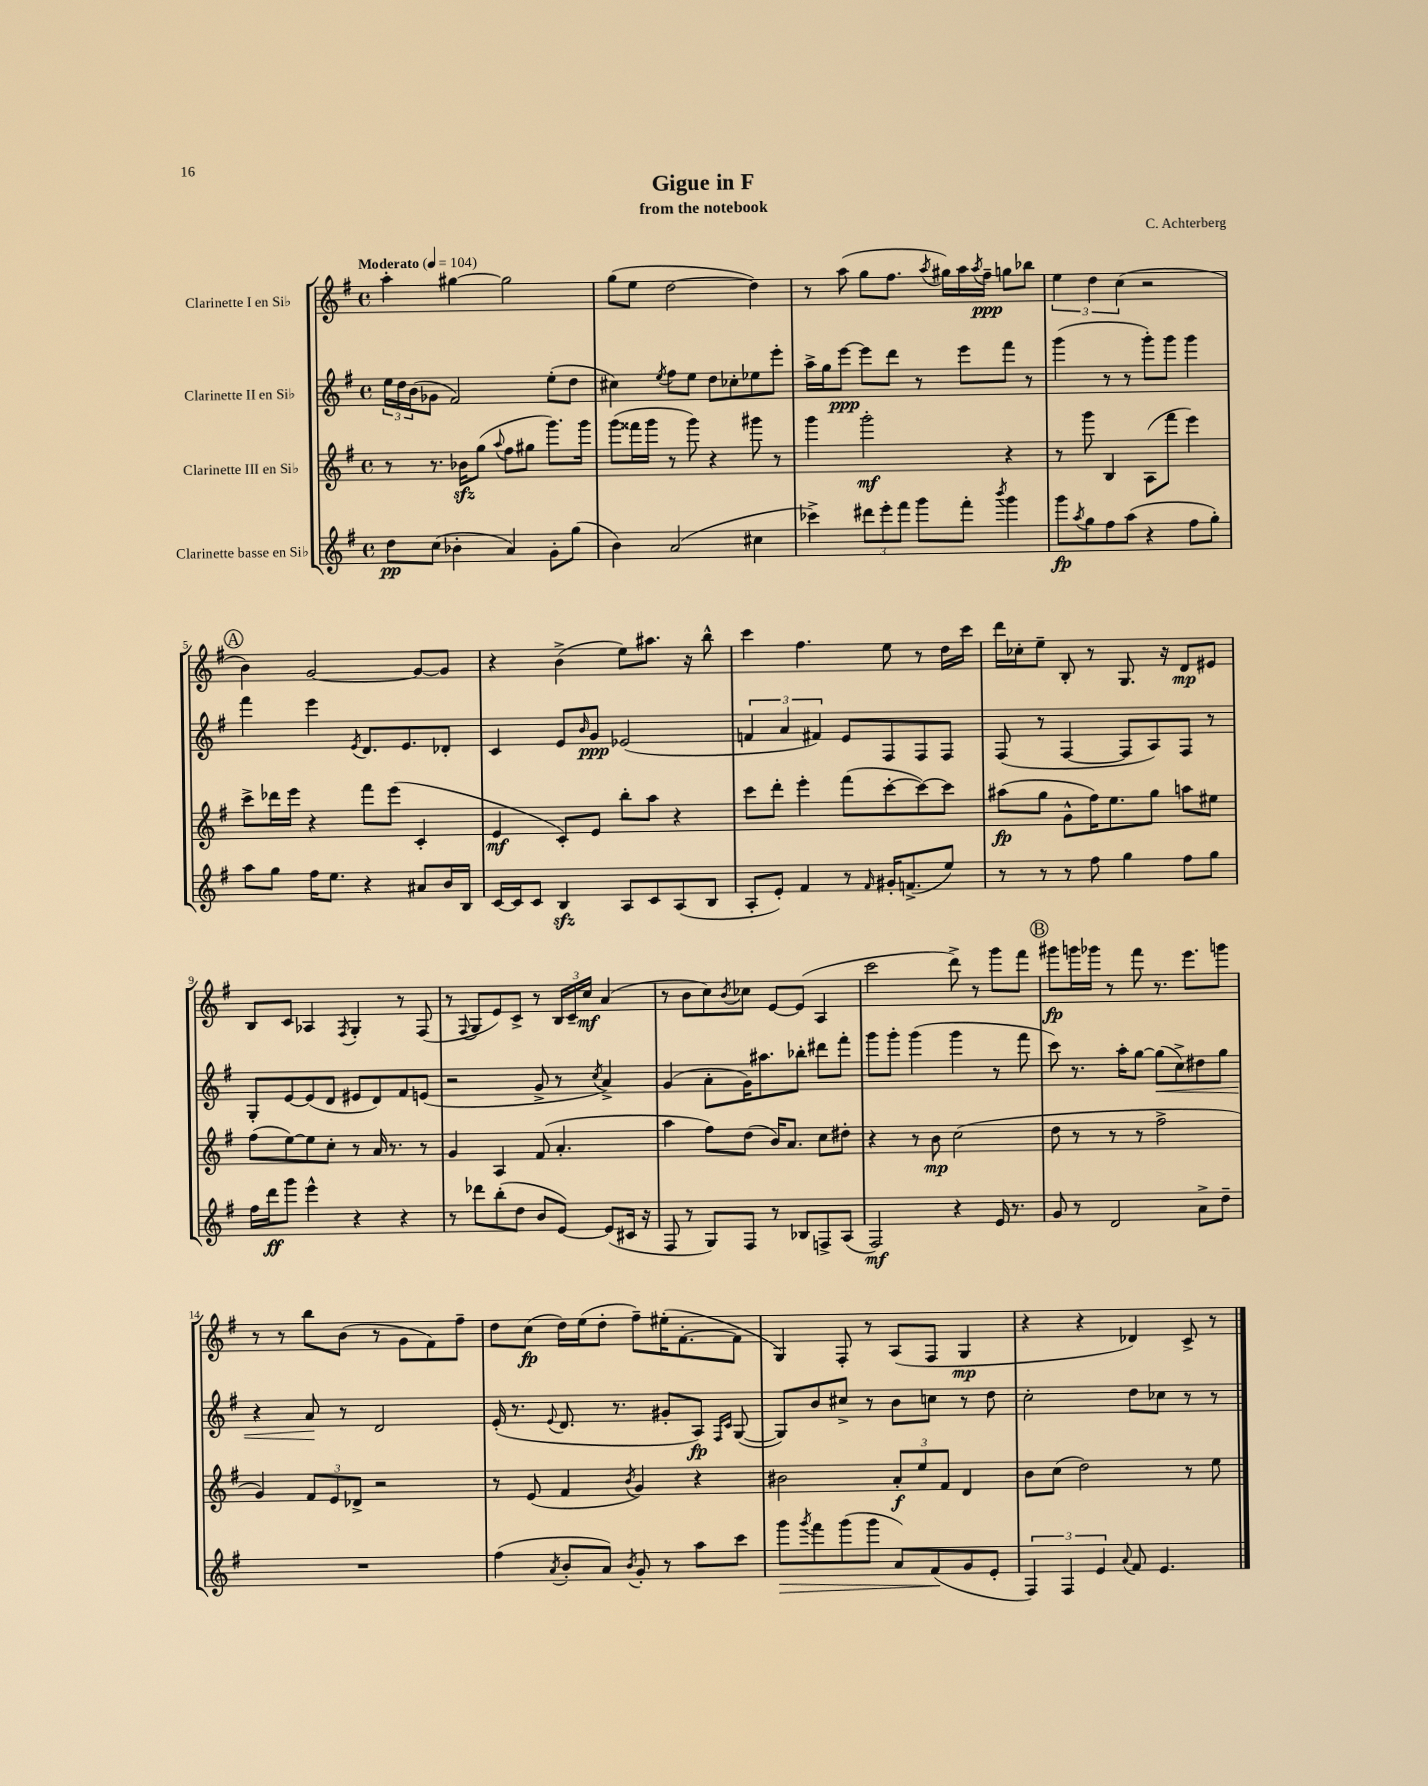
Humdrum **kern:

**kern	**kern	**kern	**kern
*staff4	*staff3	*staff2	*staff1
*clefG2	*clefG2	*clefG2	*clefG2
*k[f#]	*k[f#]	*k[f#]	*k[f#]
*M4/4	*M4/4	*M4/4	*M4/4
*met(c)	*met(c)	*met(c)	*met(c)
*MM104	*MM104	*MM104	*MM104
8dd\L	8r	24ee\LL	4aa'\
.	.	24dd\	.
.	.	(24b\J	.
(8cc\J	8.r	8g-\J	.
4b-'\	.	2f#/)	[4gg#\
.	16b-\LK	.	.
.	(8gg\J	.	.
.	8qqaa/	.	.
4a/)	8ff#\L	.	2gg#\]
.	8gg#\J	.	.
8g'\L	8.ggg\L)	(8ee'\L	.
(8gg\J	.	8dd\J	.
.	16ggg\Jk	.	.
=	=	=	=
4b\)	(8ggg\L	4cc#\)	(8gg\L
.	16fff##\L	.	8ee\J
.	16ggg\JJ	.	.
.	.	8qee/	.
(2a/	8r	8ff#\L	[2dd\
.	8ggg\)	8ee\J	.
.	4r	8dd\L	.
.	.	8cc-'\	.
4cc#\	8ggg#\	8ee-\	4dd\])
.	8r	8eee'\J	.
=	=	=	=
4ccc-^\)	4ggg\	16aa^\LL	8r
.	.	16gg\J	.
.	.	[8eee\J	(8aa\
12ddd#\L	2ggg'\	8eee\]L	8gg\L
12eee'\	.	.	.
.	.	8ddd\J	8.ff#\J
12fff#\J	.	.	.
8ggg\L	.	8r	.
.	.	.	8qaa/
.	.	.	16gg#\LL)
8fff#'\J	.	8eee\L	16aa\
.	.	.	8qaa/
.	.	.	16ff#~\JJ
8qbbb/	.	.	.
4ggg\	4r	8fff#\J	8gg\L
.	.	8r	8bb-\J
=	=	=	=
8ggg\L	8r	(4ggg\	6ee\
8qaa/	.	.	.
8gg\	8ggg\	.	.
.	.	.	6dd\
8ff#\	4B/	8r	.
.	.	.	(6cc\
(8aa\J	.	8r	.
4r	(8A\L	8ggg'\L)	2r
.	8fff#\J	8ggg\J	.
8ff#\L	4eee\)	4ggg\	.
8gg'\J)	.	.	.
=	=	=	=
8aa\L	8ccc^\L	4fff#\	4b\)
8gg\J	16ddd-\L	.	.
.	16eee\JJ	.	.
16ff#\LK	4r	4eee\	[2g/
8.ee\J	.	.	.
.	.	8qe/	.
4r	8fff#\L	8.d/L	.
.	(8eee\J	.	.
.	.	8.e/	.
8a#/L	4c'/	.	8g/_L
16b/L	.	8d-'/J	8g/]J
16B/JJ	.	.	.
=	=	=	=
[16c/LL	4e/	4c/	4r
16c/]J	.	.	.
8c/J	.	.	.
4B/	8c'/L)	8e/L	(4b^\
.	.	16qqb/	.
.	8e/J	8g/J	.
8A/L	8bb'\L	(2e-/	8ee\L)
8c/	8aa\J	.	8.aa#\J
(8A/	4r	.	.
.	.	.	16r
8B/J	.	.	8bb^^\
=	=	=	=
8A'/L	8ccc\L	6f/	4ccc\
8e'/J)	8ddd'\J	.	.
.	.	6a/	.
4f#/	4eee'\	.	4.ff#\
.	.	6f#/)	.
8r	(8fff#\L	8e/L	.
16qqf#/	.	.	.
16g#'/LK	[8ccc'\	8F#/	8ee\
(8.f^/	.	.	.
.	8ccc\_)	8F#/	8r
8ee/J)	8ccc\]J	8F#/J	16dd\LL
.	.	.	16ccc\JJ
=	=	=	=
8r	(8aa#\L	(8F#/	16ddd\LL
.	.	.	16cc-'\J
8r	8gg\J	8r	8ee~\J
8r	8g^^\L	[4F#/	8B'/
8ff#\	16ff#\K)	.	8r
.	8.ee\	.	.
4gg\	.	8F#/]L	8.G/
.	8gg\J	8A/)	.
.	.	.	16r
8ff#\L	8aa\L	8F#/J	8d/L
8gg\J	8ee#\J	8r	8e#/J
=	=	=	=
16ff#\LL	(8ff#\L	8G'/L	8B/L
16ddd\J	.	.	.
8ggg\J	[8ee\)	[8e/	8c/J
4eee^^\	8ee\]	(8e/]	4A-/
.	8cc'\J	8d/J	.
.	.	.	8qF#/
4r	8r	8e#/L	4G'/
.	16a/	8d/)	.
.	8.r	.	.
4r	.	8f#/	8r
.	8r	(8e/J	(8F#/
=	=	=	=
8r	4g/	2r	8r
.	.	.	8qqF#/
8ddd-\L	.	.	8G/L
(8bb'\	4A/	.	8e/)
8dd\J	.	.	8c^/J
8b/L	(8f#/	8g^/	8r
[8e/J)	4.a'/	8r	24B/LL
.	.	.	24c~/
.	.	.	24cc/JJ
.	.	8qcc/	.
(8e/]L	.	4a^/)	(4a/
16c#/Jk	.	.	.
16r	.	.	.
=	=	=	=
8F#/	4aa\	(4g/	8r
8r	.	.	8b\L
8G/L)	8ff#\L)	8a'\L	8cc\)
.	.	.	8qb/
8F#/J	(8dd\J	16g\K)	8cc-\J
.	.	8.aa#\	.
8r	16b/LK)	.	[8e/L
.	8.a/J	.	.
8B-/L	.	8bb-'\J	(8e/]J
8F^/	8cc\L	8ddd#\L	4A/
(8A/J	8dd#'\J	8fff#'\J	.
=	=	=	=
2F#/)	4r	8ggg\L	2ccc\
.	.	8ggg'\J	.
.	8r	(4ggg\	.
.	8b\	.	.
4r	(2cc\	4ggg\	8ddd^\)
.	.	.	8r
16e/	.	8r	8ggg\L
8.r	.	.	.
.	.	8fff#\	8fff#\J
=	=	=	=
8g/	8dd\	8ccc\)	8ggg#\L
8r	8r	8.r	16ggg\L
.	.	.	16ggg-\JJ
2d/	8r	.	8r
.	.	16aa'\LK	.
.	8r	[8gg\J	8fff#\
.	2ff#^\	(8gg\]L	8.r
.	.	8cc^\)	.
.	.	.	8.eee\L
8a^\L	.	8dd#\	.
8dd~\J	.	8gg\J	8ggg\J
=	=	=	=
1r	4g/)	4r	8r
.	.	.	8r
.	12f#/L	8a/	8bb\L
.	12e/	.	.
.	.	8r	(8b\J
.	12d-^/J	.	.
.	2r	2d/	8r
.	.	.	8g\L
.	.	.	8f#\)
.	.	.	8ff#~\J
=	=	=	=
(4ff#\	8r	(16e'/	8dd\L
.	.	8.r	.
.	(8e/	.	(8cc\J
8qa/	.	8qqe/	.
8b'/L	4f#/	8.d/	16dd\LL)
.	.	.	(16ee\J
8a/J)	.	.	8dd'\J
.	.	8.r	.
8qb/	8qb/	.	.
8g'/	4g/)	.	8ff#~\L)
8r	.	8g#'/L	(16ee#'\K
.	.	.	[8.f#'\
8aa\L	4r	8A/J)	.
.	.	16qqF#/LL	.
.	.	16qqc/JJ	.
8ccc\J	.	([8G/	8f#\]J
=	=	=	=
8ggg\L	2b#\	8G/]L)	4G/)
8qggg/	.	.	.
8fff#\	.	8b/	.
(8ggg\	.	8cc#^/J	8F#'/
8ggg\J	.	8r	8r
8a/L)	12a'/L	8b\L	(8A/L
.	12ee/	.	.
(8f#/	.	8cc\J	8F#/J
.	12f#/J	.	.
8g/	4d/	8r	4G/
8e'/J	.	8dd\	.
=	=	=	=
6F#/)	8b\L	2cc'\	4r
.	(8cc\J	.	.
6F#/	.	.	.
.	2dd\)	.	4r
6e/	.	.	.
8qqa/	.	.	.
8f#/	.	8dd\L	4d-/)
4.e/	.	8cc-\J	.
.	8r	8r	8c^/
.	8ee\	8r	8r
==	==	==	==
*-	*-	*-	*-
